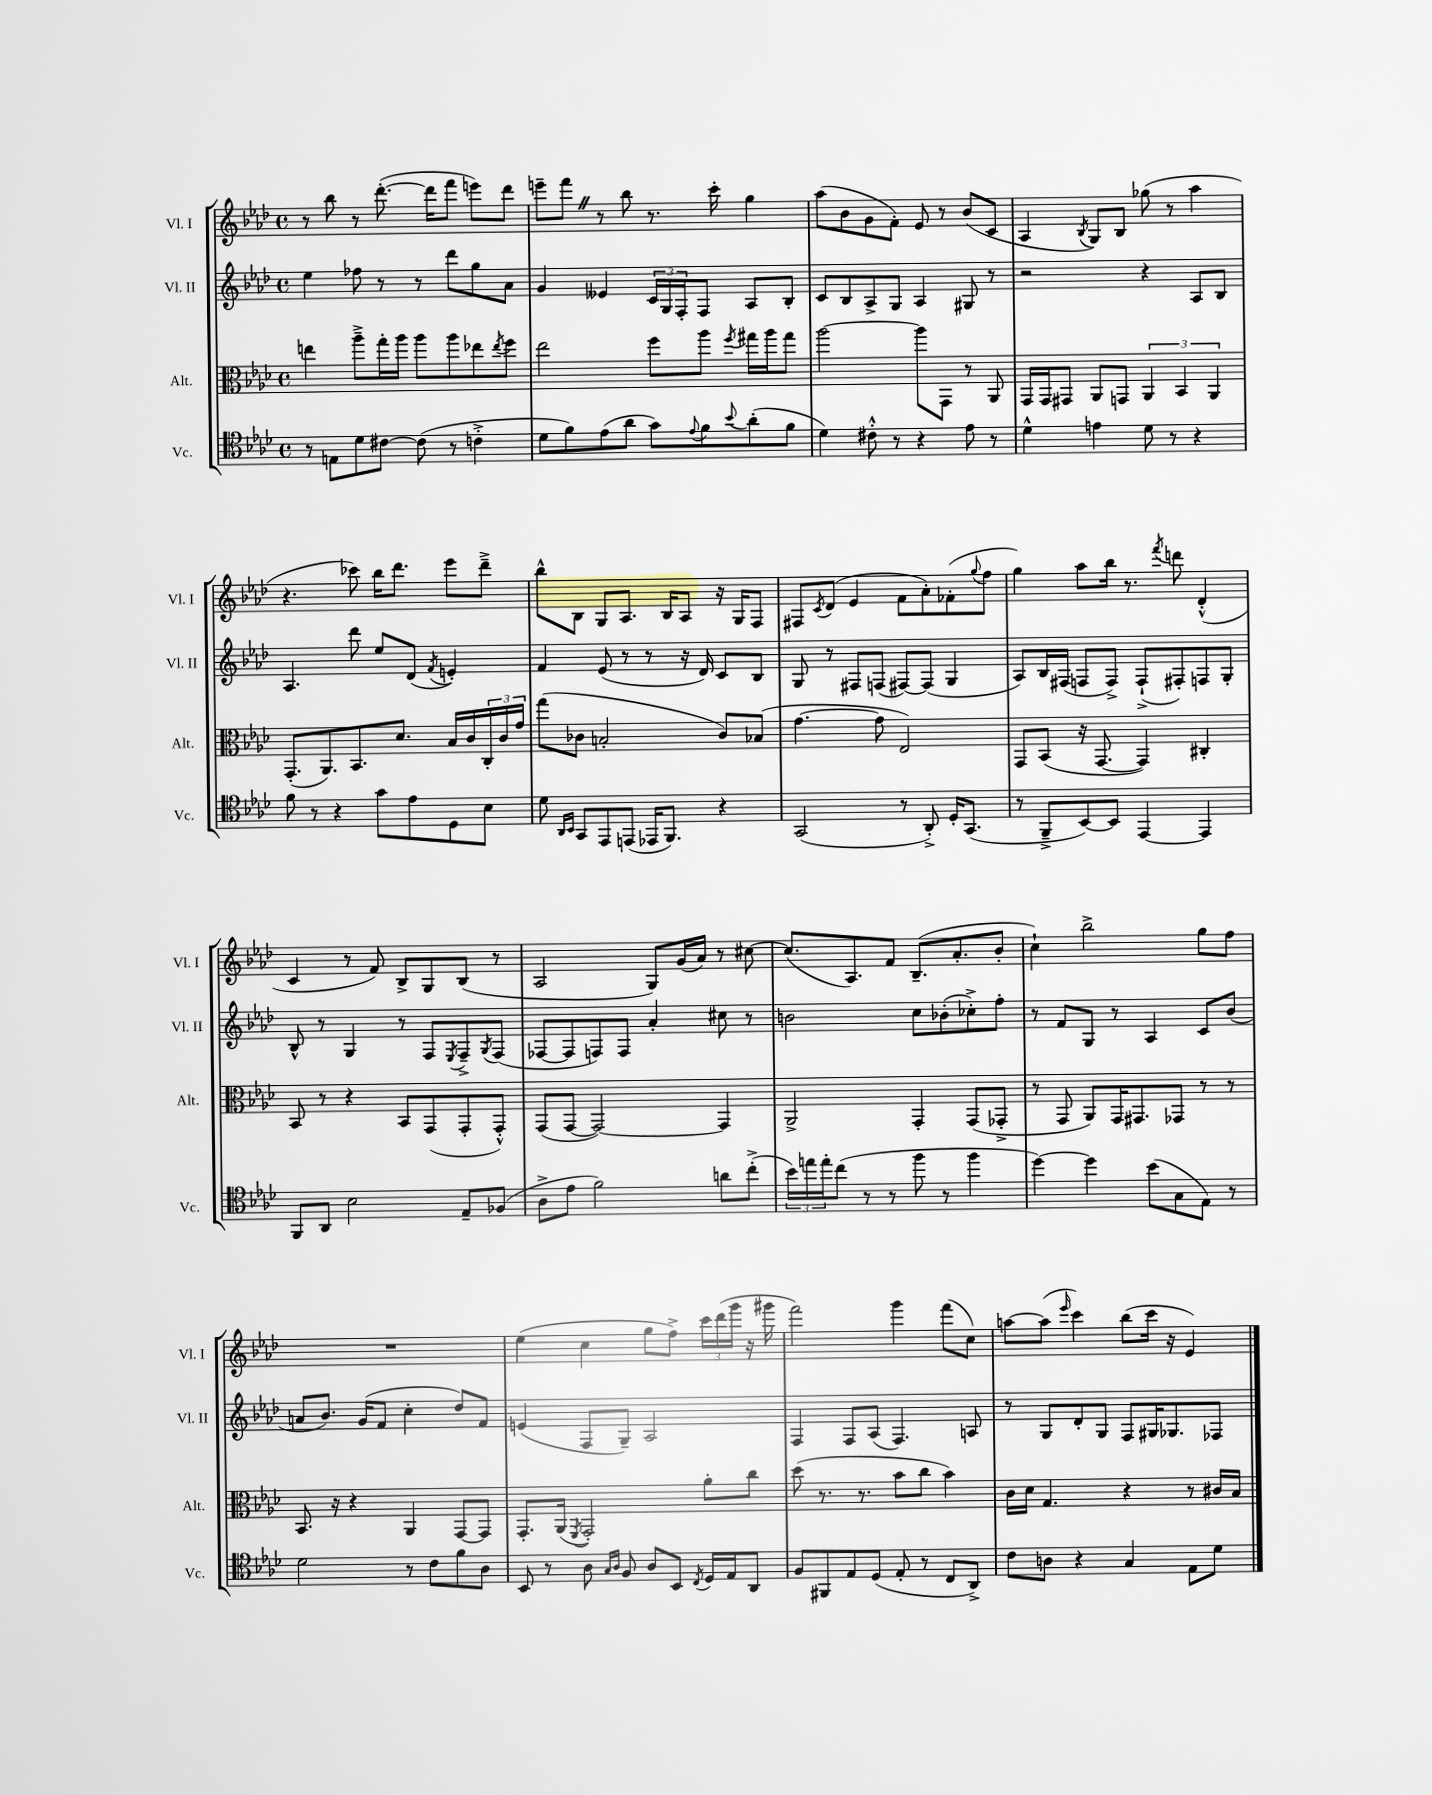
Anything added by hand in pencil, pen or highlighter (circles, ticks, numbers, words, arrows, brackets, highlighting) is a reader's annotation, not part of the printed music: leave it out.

**kern	**kern	**kern	**kern
*staff4	*staff3	*staff2	*staff1
*clefC4	*clefC3	*clefG2	*clefG2
*k[b-e-a-d-]	*k[b-e-a-d-]	*k[b-e-a-d-]	*k[b-e-a-d-]
*M4/4	*M4/4	*M4/4	*M4/4
*met(c)	*met(c)	*met(c)	*met(c)
8r	4ee	4ee-	8r
8E	.	.	8bb-
8d-	8aa-~^	8ff-	8r
[8c#	16gg'	8r	([8.ddd-'
.	16aa-	.	.
(8c#]	8aa-	8r	.
.	.	.	16ddd-]
8r	8aa-	8ddd-	8fff
4c'^	8ee-	8gg	8eee)
.	8qee-	.	.
.	8ff	8a-	8ddd-
=	=	=	=
8d-	2ee-	4g	8eee~
8f)	.	.	8fff
(8e-	.	4e--	8r
8a-	.	.	8bb-
8g)	8ff	24c	8.r
.	.	24G	.
.	.	24F'	.
8qqe-	.	.	.
8f	8aa-	8F	.
.	.	.	16ccc'
8qqb-	8qff	.	.
(8a-'	16gg#	8A-	4gg
.	16aa-	.	.
8f	8gg#	8B-'	.
=	=	=	=
4d-)	[2aa-	8c	(8aa-
.	.	8B-	8b-
8c#'^^	.	8A-^	8g
8r	.	8G	8f')
4r	8aa-]	4A-	8e-
.	8GG	.	8r
8e-	8r	8G#	(8b-
8r	8AA-	8r	8c
=	=	=	=
4d-^^	16GG	2r	4A-
.	16GG	.	.
.	8GG#	.	.
.	.	.	8qB-
4e	8AA-	.	8G)
.	8GG	.	8B-
8d-	6AA-	4r	(8gg-
8r	.	.	8r
.	6BB-	.	.
4r	.	8A-	4aa-
.	6AA-	.	.
.	.	8B-	.
=	=	=	=
8f	(8.GG'	4.A-	4.r
8r	.	.	.
.	8.AA-)	.	.
4r	.	.	.
.	8.BB-	8ddd-	8ccc-)
8g	.	8ee-	16bb-
.	8.d-	.	8.ddd-
8e-	.	(8d-	.
.	.	8qf	.
8D-	16B-	4e')	8eee-
.	16c	.	.
8B-	24C'	.	8ddd-~^
.	24c	.	.
.	24g	.	.
=	=	=	=
8d-	(8gg	4f	8bb-^^
16qqAA-	.	.	.
16qqBB-	.	.	.
8GG	8c-	.	8B-
8EE-	2B'	(8e-	8G
(8EE	.	8r	8.A-
16EE-	.	8r	.
8.FF)	.	.	16B-
.	.	16r	8A-
.	.	16d-)	.
4r	8c-)	8c	16r
.	.	.	16G
.	(8B-	8B-	8F
=	=	=	=
(2GG	[4.g	8G	8F#
.	.	.	8qc
.	.	8r	(8d-
.	.	8F#	4e-
.	8g]	(8F	.
8r	2E-)	[8F#)	8f
8AA-'^)	.	(8F#]	8a-')
16D-'	.	4G	(8f-'
(8.GG	.	.	.
.	.	.	8qqgg
.	.	.	8ff
=	=	=	=
8r	8GG	8A-)	4gg)
8FF~^	(8BB-	16B-	.
.	.	(16F#	.
[8BB-)	16r	8F	8aa-
.	[8.GG	.	.
8BB-]	.	8F^)	16bb-
.	.	.	8.r
[4EE-	4GG])	(8F`^	.
.	.	.	8qfff
.	.	8F#')	8ddd
4EE-]	4C#'	8F	(4d-'^^
.	.	8G'	.
=	=	=	=
8FF	8BB-	8B-^^	4c
8AA-	8r	8r	.
2B-	4r	4G	8r
.	.	.	8f)
.	8BB-	8r	8B-^
.	(8GG	8F	8G
.	.	8qE-	.
8E-~	8GG'	8F~^	(8B-
.	.	8qG	.
(8F-	8GG'^^)	(8F	8r
=	=	=	=
8A-^	(8GG	[8F-	2A-
8e-	[8GG	8F-]	.
2f)	2GG_)	8F)	.
.	.	8F	.
.	.	4a-'	8G)
.	.	.	(16g
.	.	.	16a-)
8a	4GG]	8cc#	8r
(8cc'^	.	8r	[8cc#
=	=	=	=
24b-)	2AA-^	2b	(8.cc#]
24ee	.	.	.
24ee'	.	.	.
(8cc	.	.	.
.	.	.	8.A-)
8r	.	.	.
8r	.	.	8f
8ff	4GG'	8cc	(8.B-~
8r	.	(8b-'	.
.	.	.	8.a-'
4ff	(8GG	8cc-'^)	.
.	8GG-'^	8ff'	8b-'
=	=	=	=
[4dd-)	8r	8r	4cc`)
.	8GG	8f	.
4dd-]	8AA-)	8G	2bb-^
.	16GG	8r	.
.	8.GG#	.	.
(8b-	.	4A-	.
8G	8GG-	.	.
8E-)	8r	8c	8gg
8r	8r	(8b-	8ff
=	=	=	=
2d-	8.BB-	8a	1r
.	.	8.b-)	.
.	16r	.	.
.	4r	.	.
.	.	(16g	.
.	.	8f	.
8r	4AA-	4cc'	.
8c	.	.	.
8f	[8GG	8dd-)	.
8A-	8GG]	8f	.
=	=	=	=
8BB-	8.GG'	(4e	(4ee-
8r	.	.	.
.	(16AA-	.	.
.	8qFF	.	.
8A-	2GG')	8F	4cc
16qqG	.	.	.
16qqA-	.	.	.
8F	.	8G~)	.
8A-	.	2A-	8gg
8BB-	.	.	8ff^)
8qC	.	.	.
16D-	8a-'	.	24ccc
.	.	.	(24ddd-
16E-	.	.	.
.	.	.	24ggg
8AA-	8cc	.	16r
.	.	.	16ggg#
=	=	=	=
8F	(8dd-	4F	2fff)
8FF#	8.r	.	.
8E-	.	8F	.
.	8.r	.	.
(8D-	.	(8A-	.
8E-'	8b-	4.F)	4ggg
8r	8cc	.	.
8C	4b-)	.	(8fff
8AA-^)	.	8A	8cc)
=	=	=	=
8c	16c	8r	[8aa
.	16d-	.	.
8A	4.G	8G	(8aa]
.	.	.	16qqeee-
4r	.	8d-'	4ccc)
.	.	8G	.
4G	4r	8F	(8bb-
.	.	16G#	16ccc
.	.	8.G-	16r
8E-	8r	.	4e-)
8d-	16c#	8F-	.
.	16B-	.	.
==	==	==	==
*-	*-	*-	*-
